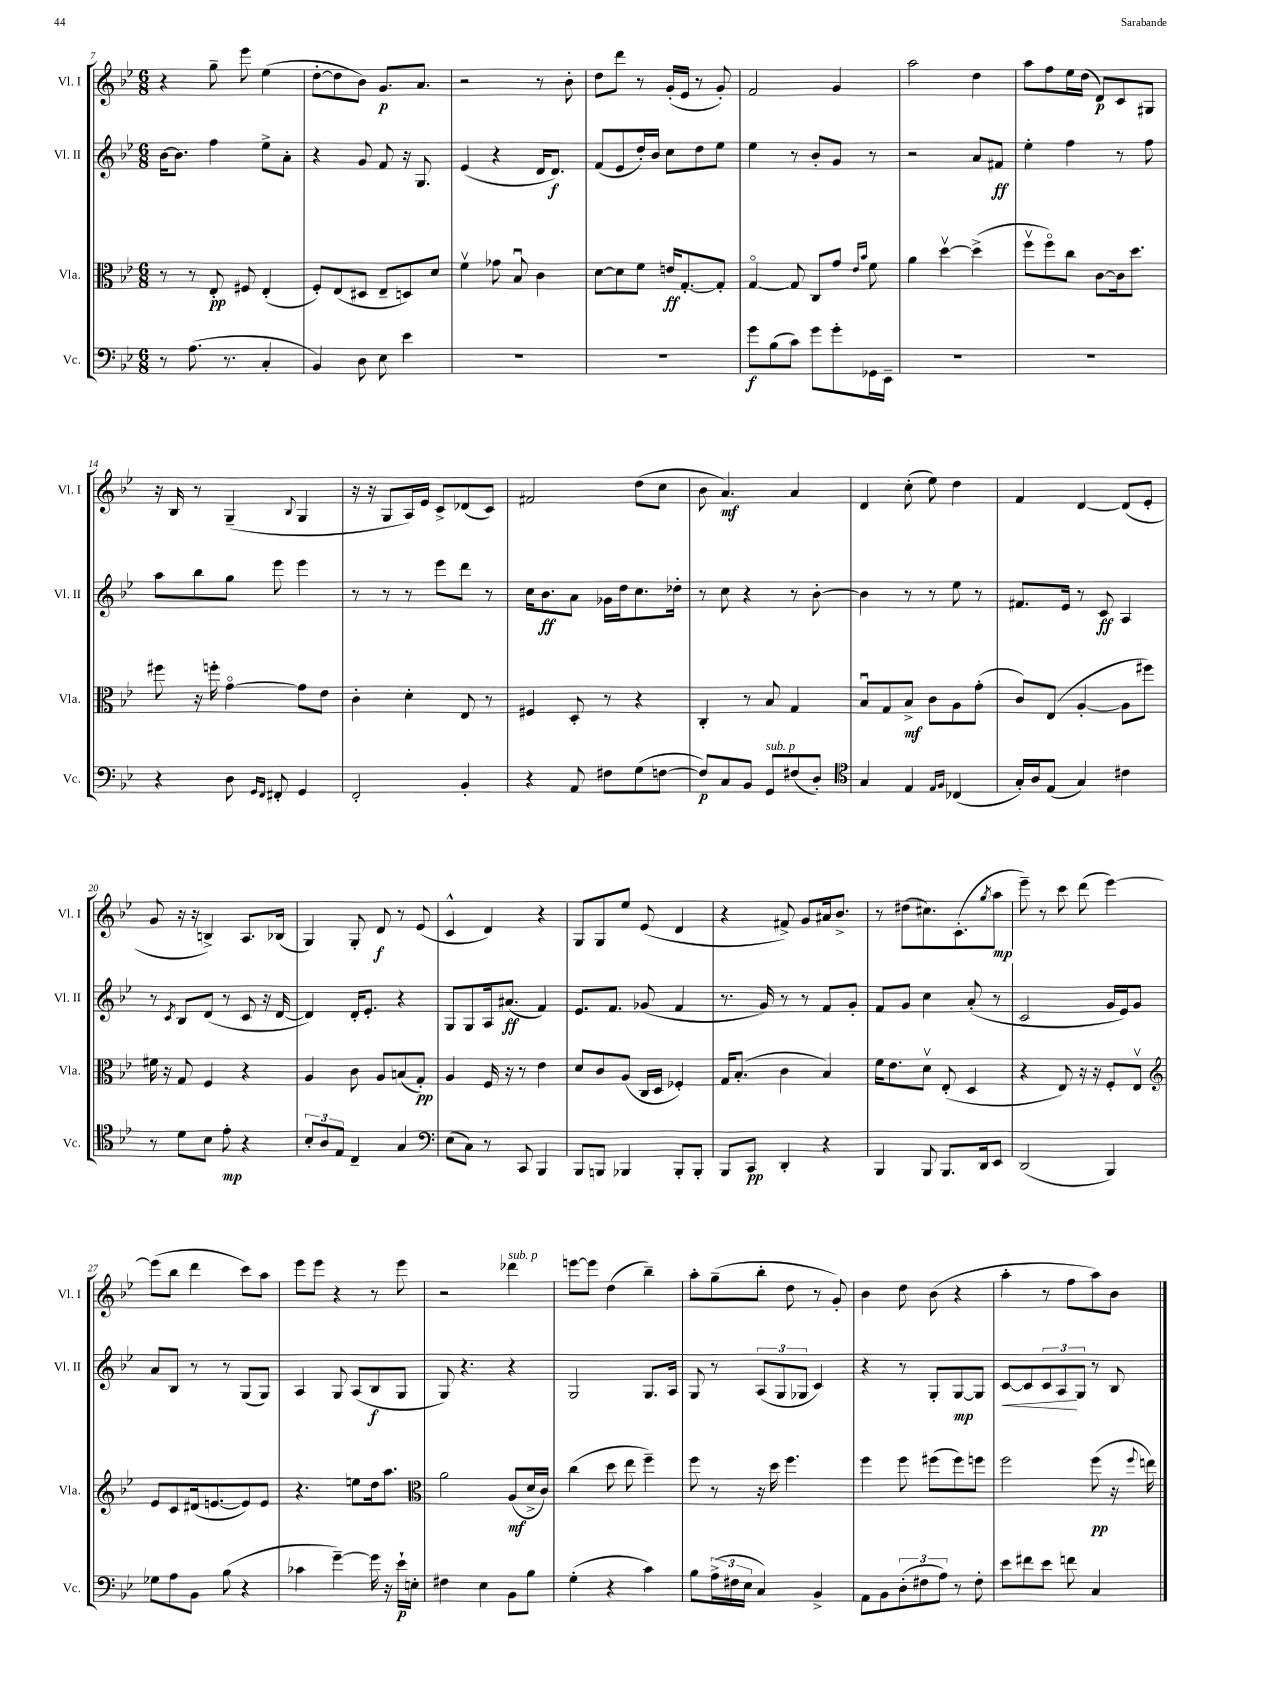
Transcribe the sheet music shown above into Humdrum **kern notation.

**kern	**kern	**kern	**kern
*staff4	*staff3	*staff2	*staff1
*clefF4	*clefC3	*clefG2	*clefG2
*k[b-e-]	*k[b-e-]	*k[b-e-]	*k[b-e-]
*M6/8	*M6/8	*M6/8	*M6/8
8r	8r	[16b-	4r
.	.	8.b-]	.
(8.A	8r	.	.
.	8E-'	4ff	8gg~
8.r	.	.	.
.	8F#	.	8eee-
4C'	(4E-'	8ee-^	(4ee-
.	.	8a'	.
=	=	=	=
4BB-)	8F')	4r	[8dd'
.	(8E-	.	8dd]
8D	8D#	8g	8b-)
8E-	8E-~	8f	8.g
4e-	8D)	16r	.
.	.	8.G	8.a
.	8d	.	.
=	=	=	=
2.r	4fv	(4e-	2r
.	8g-	4r	.
.	8B-u	.	.
.	4c	16d	8r
.	.	8.d)	.
.	.	.	8b-'
=	=	=	=
2.r	[8d	(8f	8dd
.	8d]	8e-	8ddd
.	8f	16dd')	8r
.	.	16b-	.
.	16e	8cc	(16g'
.	[8.G'	.	16e-
.	.	8dd	8r
.	8G']	8ee-	8g')
=	=	=	=
8g	[4Go	4ee-	2f
(8B-	.	.	.
8c)	8G]	8r	.
8g	8C	8b-'	.
8g'	8g	8g	4g
.	16qqe-	.	.
.	16qqb-	.	.
16GG-	8f	8r	.
16EE-~	.	.	.
=	=	=	=
2.r	4a	2r	2aa
.	[4ddv	.	.
.	(4dd^]	8a	4dd
.	.	8f#	.
=	=	=	=
2.r	8ffv	4ee-'	8aa
.	8ffo)	.	8ff
.	8cc	4ff	16ee-
.	.	.	(16dd
.	[8c	.	8d)
.	16c]	8r	8c
.	8.dd	.	.
.	.	8ff	8G#
=	=	=	=
4r	8ff#	8aa	16r
.	.	.	16B-
.	16r	8bb-	8r
.	16ff'	.	.
8D	[4go	8gg	(4G~
16qqGG	.	.	.
16qqFF	.	.	.
8FF#'	.	8eee-	.
.	.	.	8qqB-
4GG	8g]	4eee-	4G
.	8e-	.	.
=	=	=	=
2FF'	4c'	8r	16r
.	.	.	16r
.	.	8r	8G
.	4d'	8r	16A)
.	.	.	16e-
.	.	8eee-	8c^
4BB-'	8E-	8ddd	(8d-
.	8r	8r	8c)
=	=	=	=
4r	4F#	16cc	2f#
.	.	8.b-	.
8AA	8D'	8a	.
8F#	8r	16g-	.
.	.	16dd	.
(8G	4r	8.cc	(8dd
[8F	.	.	8cc
.	.	16dd-'	.
=	=	=	=
8F])	4C'	8r	8b-
8C	.	8cc	4.a)
8BB-	8r	4r	.
8GG	8B-	.	.
(8F#	4G	8r	4a
8D')	.	[8b-'	.
=	=	=	=
*clefC4	*	*	*
4G	8B-u	4b-]	4d
.	8G	.	.
4E-	8B-^	8r	(8cc'
.	8c	8r	8ee-)
16qqE-	.	.	.
16qqF	.	.	.
(4C-	8A	8ee-	4dd
.	(8g'	8r	.
=	=	=	=
16G')	8c)	8.f#	4f
16A	.	.	.
(8E-	(8E-	.	.
.	.	16e-	.
4G)	[4A'	8r	[4d
.	.	8c	.
4c#	8A]	4A	(8d]
.	8ff#)	.	8e-'
=	=	=	=
8r	16f#	8r	8g
.	16r	.	.
.	.	8qc	.
8d	8G	8B-	16r
.	.	.	16r
8B-	4F	(8d	4B^)
8e-'	.	8r	.
4r	4r	8c	8.A
.	.	16r	.
.	.	[16d	(16B-
=	=	=	=
12B-'	4A	4d])	4G)
12A	.	.	.
12E-	.	.	.
4C~	8c	16d'	8G'
.	.	8.e-'	.
.	8A	.	8d
4G	(8B	4r	8r
.	8G')	.	(8e-
=	=	=	=
*clefF4	*	*	*
(8E-	4A	8G	4c^^
8C)	.	8G	.
8r	16F	16A	4d)
.	16r	(8.a#	.
8CC	8r	.	.
4BBB-	4e-	4f)	4r
=	=	=	=
8BBB-	8d	8.e-	8G
8BBB	8c	.	8G
.	.	8.f	.
4BBB-	(8A	.	8ee-
.	16C	(8g-	(8e-
.	16D	.	.
8BBB-'	4F-')	4f	4d
8BBB-'	.	.	.
=	=	=	=
8BBB-	16G	8.r	4r
.	(8.B-'	.	.
8CC	.	.	.
.	.	16g)	.
4DD'	4c	8r	8f#^)
.	.	8r	8g
4r	4B-)	8f	16a#
.	.	.	8.b-^
.	.	8g'	.
=	=	=	=
4BBB-	16f	8f	8r
.	8.e-	.	.
.	.	8g	(8dd#
8BBB-	8dv	4cc	8.cc#)
8.BBB-	(8E-'	.	.
.	.	.	(8.c'
.	4D	(8a'	.
16DD	.	.	.
.	.	.	8qgg
8EE-	.	8r	8aa
=	=	=	=
(2DD	4r	2c	8eee-~)
.	.	.	8r
.	8E-)	.	8ccc
.	16r	.	(8ddd
.	16r	.	.
4BBB-)	8F'	16g	[4eee-)
.	.	16e-)	.
.	8E-v	8g	.
=	=	=	=
*	*clefG2	*	*
8G-	8e-	8a	(8eee-]
8A	8c	8B-	8bb-
8BB-	(16d#	8r	4ddd
.	[8.e	.	.
(8B-	.	8r	.
4r	8e])	(8G	8ccc)
.	8e	8G)	8aa
=	=	=	=
4c-	4.r	4A	8eee-
.	.	.	8eee-
[4g~)	.	8G	4r
.	8ee	(8A	.
16g]	16dd	8B-	8r
16r	8.aa	.	.
16e-`	.	8G	8eee-
16E'	.	.	.
=	=	=	=
*	*clefC3	*	*
4F#	2a	8G)	2r
.	.	4.r	.
4E-	.	.	.
8BB-	(8A	4r	4ddd-
8B-	16d^	.	.
.	16c)	.	.
=	=	=	=
(4G'	(4cc	2G	[8eee
.	.	.	8eee]
4r	8dd	.	(4dd
.	8ee-	.	.
4c)	4ff~)	8.G	4bb-~)
.	.	16A	.
=	=	=	=
8B-	8ff	8G	8aa'
(24A^	8r	8r	(8gg~
24F#	.	.	.
24E-	.	.	.
4C)	16r	(12A	8bb-'
.	16dd	.	.
.	.	12G	.
.	4.ff	.	8dd
.	.	12G-	.
4BB-^	.	4c)	8r
.	.	.	8g')
=	=	=	=
8AA	4ff	4r	4b-
8BB-	.	.	.
(12D'	8ff	8r	8dd
12F#	.	.	.
.	(8ff#	8G'	(8b-
12A)	.	.	.
8r	8ff#)	[8G	4r
8F#'	8ff	8G]	.
=	=	=	=
8e-	2ff	[8c	4aa'
8f#	.	8c]	.
8e-	.	12c	8r
.	.	12A	.
8f	.	.	8ff
.	.	12G	.
4C	(8ff	8r	8aa)
.	16r	8B-	8b-
.	8qqff	.	.
.	16ee)	.	.
==	==	==	==
*-	*-	*-	*-
